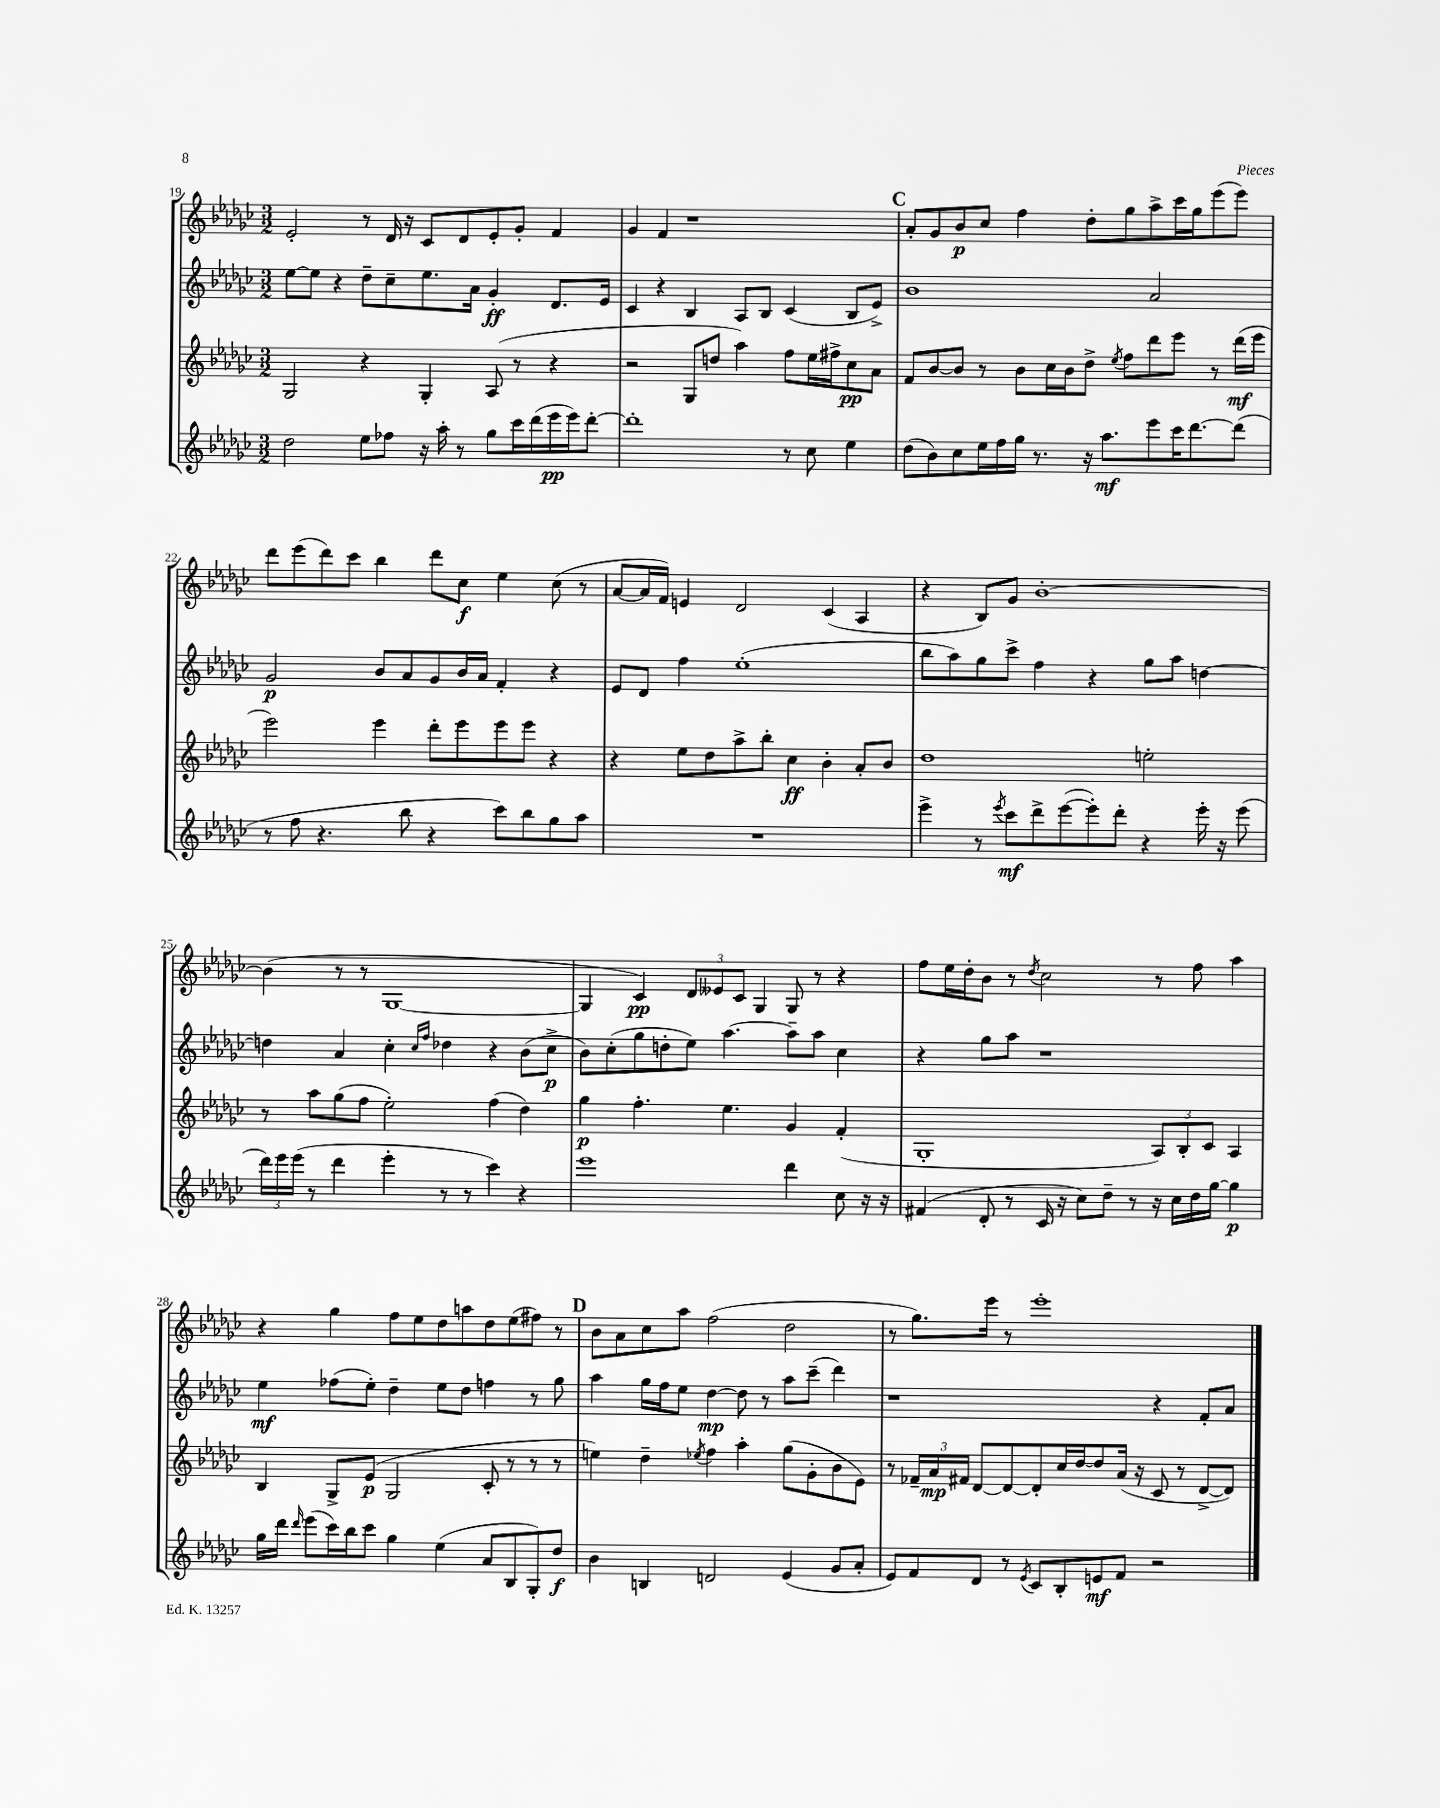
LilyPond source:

<<
\new StaffGroup <<
\new Staff = "s0" {
    \clef treble \key ges \major \numericTimeSignature \time 3/2
    \autoBeamOff ees'2-. r8 des'16 r16 ces'8[ des'8 ees'8-. ges'8]-. f'4 |
    ges'4 f'4 r1 |
    \mark \markup { \bold "C" } aes'8[-. ges'8 bes'8\p ces''8] f''4 des''8[-. ges''8 aes''8-> ces'''16 ges''16 ees'''8( ees'''8]) |
    des'''8[ ees'''8( des'''8) ces'''8] bes''4 des'''8[ ces''8]\f ees''4 ces''8( r8 |
    aes'8[~ aes'16 f'16]) e'4 des'2 ces'4( aes4 |
    r4 bes8[) ges'8] bes'1~-. |
    bes'4( r8 r8 ges1~ |
    ges4 ces'4\pp) \tuplet 3/2 { des'8[ eeses'8 ces'8] } ges4 ges8 r8 r4 |
    f''8[ ees''16 des''16-. bes'8] r8 \acciaccatura { des''8 } ces''2 r8 f''8 aes''4 |
    r4 ges''4 f''8[ ees''8 des''8 a''8 des''8 ees''8( fis''8]) r8 |
    \mark \markup { \bold "D" } bes'8[ aes'8 ces''8 aes''8] f''2( des''2 |
    r8 ges''8.[) ees'''16] r8 ees'''1-. \bar "|." |
}
\new Staff = "s1" {
    \clef treble \key ges \major \numericTimeSignature \time 3/2
    \autoBeamOff ees''8[~ ees''8] r4 des''8[-- ces''8-- ees''8. aes'16] ges'4-.\ff des'8.[ ees'16] |
    ces'4 r4 bes4 aes8[ bes8] ces'4( bes8[ ees'8]->) |
    \mark \markup { \bold "C" } bes'1 aes'2 |
    ges'2\p bes'8[ aes'8 ges'8 bes'16 aes'16] f'4-. r4 |
    ees'8[ des'8] f''4 ees''1-.( |
    bes''8[ aes''8) ges''8 ces'''8]-> f''4 r4 ges''8[ aes''8] d''4~ |
    d''4 aes'4 ces''4-. \grace { ces''16[ f''16] } des''4 r4 bes'8[( ces''8]->\p |
    bes'8[) ces''8-.( ges''8 d''8-. ees''8]) aes''4.~ aes''8[-- aes''8] ces''4 |
    r4 ges''8[ aes''8] r1 |
    ees''4\mf fes''8[( ees''8]-.) des''4-- ees''8[ des''8] f''4 r8 ges''8 |
    \mark \markup { \bold "D" } aes''4 ges''16[ f''16 ees''8] des''4~\mp des''8 r8 aes''8[ ces'''8]--( des'''4) |
    r1 r4 f'8[-. aes'8] \bar "|." |
}
\new Staff = "s2" {
    \clef treble \key ges \major \numericTimeSignature \time 3/2
    \autoBeamOff ges2 r4 ges4-. aes8( r8 r4 |
    r2 ges8[ d''8] aes''4) f''8[ ees''16 fis''16-> ces''8\pp aes'8] |
    \mark \markup { \bold "C" } f'8[ bes'8~ bes'8] r8 bes'8[ ces''16 bes'16 des''8]-> \acciaccatura { ees''8 } f''8[ des'''8 ees'''8] r8 des'''16[\mf( ees'''16] |
    ees'''2) ees'''4 des'''8[-. ees'''8 ees'''8 ees'''8] r4 |
    r4 ees''8[ des''8 aes''8-> bes''8]-. ces''4\ff bes'4-. aes'8[-. bes'8] |
    des''1 e''2-. |
    r8 aes''8[ ges''8( f''8] ees''2-.) f''4( des''4) |
    ges''4\p f''4.-. ees''4. ges'4 f'4-.( |
    ges1-. \tuplet 3/2 { aes8[) bes8-. ces'8] } aes4 |
    bes4 ges8[-> ees'8]\p( ges2 ces'8-. r8 r8 r8 |
    \mark \markup { \bold "D" } e''4) des''4-- \acciaccatura { ees''8 } f''4 aes''4-. ges''8[( ges'8-. bes'8 ees'8]) |
    r8 \tuplet 3/2 { fes'16[-- aes'16\mp fis'16] } des'8[~ des'8~ des'8-. ces''16 des''16~ des''8 aes'16]( r16 ces'8 r8 des'8[~-> des'8]) \bar "|." |
}
\new Staff = "s3" {
    \clef treble \key ges \major \numericTimeSignature \time 3/2
    \autoBeamOff des''2 ees''8[ fes''8] r16 aes''16-. r8 ges''8[ ces'''16 des'''16( ees'''16\pp ees'''16) des'''8]~-. |
    des'''1-. r8 ces''8 ees''4 |
    \mark \markup { \bold "C" } des''8[( bes'8) ces''8 ees''16 f''16 ges''16] r8. r16 aes''8.[\mf ees'''8 ces'''16 des'''8.~ des'''8]( |
    r8 f''8 r4. bes''8 r4 ces'''8[) bes''8 ges''8 aes''8] |
    R1. |
    ees'''4-> r8 \acciaccatura { ees'''8 } ces'''8[\mf des'''8-> ees'''8~( ees'''8-.) des'''8]-. r4 ees'''16-. r16 ees'''8( |
    \tuplet 3/2 { des'''16[) ees'''16 ees'''16]( } r8 des'''4 ees'''4-. r8 r8 ces'''4) r4 |
    ees'''1 des'''4 ces''8 r16 r16 |
    fis'4( des'8-. r8 ces'16 r16 ces''8[) des''8]-- r8 r16 ces''16[ des''16 ges''16]~ ges''4\p |
    ges''16[ des'''16] \grace { des'''16 } ees'''8[( ces'''16) bes''16 ces'''8] ges''4 ees''4( aes'8[ bes8 ges8-.) des''8]\f |
    \mark \markup { \bold "D" } bes'4 b4 d'2 ees'4( ges'8[ aes'8]-. |
    ees'8[) f'8 des'8] r8 \acciaccatura { ees'8 } ces'8[ bes8-. e'8\mf f'8] r2 \bar "|." |
}
>>
>>
\layout { \context { \Score currentBarNumber = #19 } }
